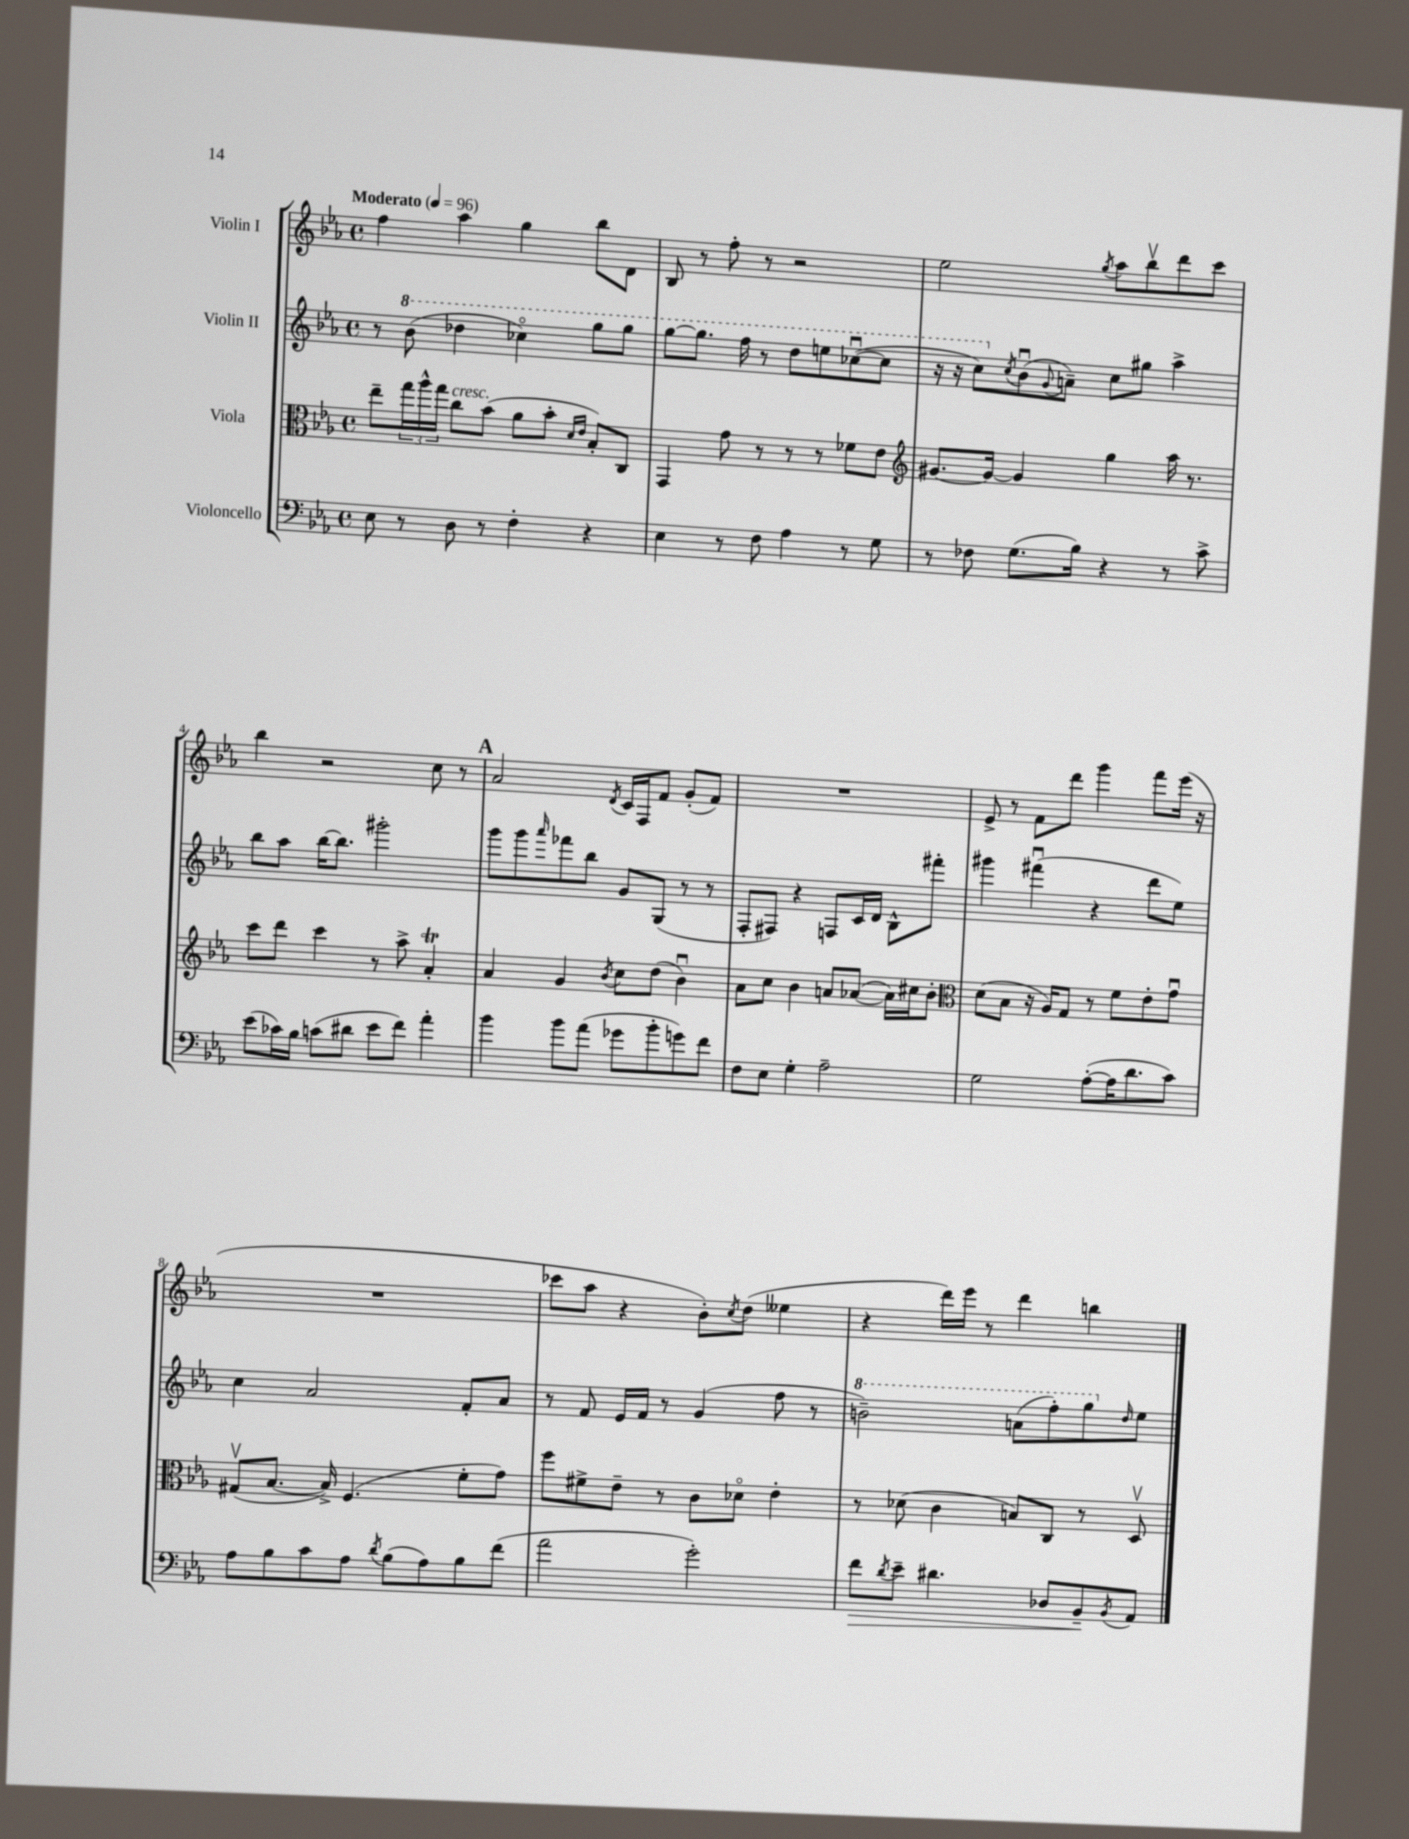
<<
\new StaffGroup <<
\new Staff = "s0" \with { instrumentName = "Violin I" } {
    \clef treble \key ees \major \defaultTimeSignature \time 4/4 \tempo "Moderato" 4 = 96
    f''4 aes''4 g''4 bes''8 d'8 |
    bes8 r8 f''8-. r8 r2 |
    ees''2 \acciaccatura { g''8 } aes''8 bes''8\upbow d'''8 c'''8 |
    bes''4 r2 c''8 r8 |
    \mark \markup { \bold "A" } aes'2 \acciaccatura { d'8 } c'16 f16 f'8 g'8-.( f'8) |
    R1 |
    ees'8-> r8 f'8 d'''8 g'''4 f'''8 ees'''16( r16 |
    R1 |
    ces'''8 aes''8 r4 bes'8-.) \acciaccatura { c''8 } d''8( eeses''4 |
    r4 d'''16) ees'''16 r8 d'''4 b''4 \bar "|." |
}
\new Staff = "s1" \with { instrumentName = "Violin II" } {
    \clef treble \key ees \major \defaultTimeSignature \time 4/4
    r8 \ottava #1 bes''8( des'''4 ces'''4\flageolet) g'''8 g'''8 |
    g'''8~ g'''8. f'''16 r8 d'''8 e'''8 ces'''8~\downbow( ces'''8 |
    r16 r16 c'''8) \ottava #0 \acciaccatura { c''8 } bes'8\downbow( \appoggiatura { g'8 } a'8--) c''8 gis''8 aes''4-> |
    bes''8 aes''8 bes''16~ bes''8. gis'''2-. |
    \mark \markup { \bold "A" } g'''8 g'''8 \grace { aes'''16 } fes'''8 bes''8 g'8 g8( r8 r8 |
    f8-. fis8) r4 f8 c'16 d'16 bes8-^ fis'''8-. |
    gis'''4 fis'''4\downbow( r4 d'''8 ees''8) |
    c''4 aes'2 f'8-. aes'8 |
    r8 f'8 ees'16 f'16 r8 g'4( f''8 r8 |
    \ottava #1 b''2--) a''8( f'''8-.) g'''8 \ottava #0 \grace { d''16 } ees''8 \bar "|." |
}
\new Staff = "s2" \with { instrumentName = "Viola" } {
    \clef alto \key ees \major \defaultTimeSignature \time 4/4
    ees''8-- \tuplet 3/2 { g''16 aes''16-^ g''16 } c''8^\markup { \italic "cresc." } bes'8( aes'8 bes'8-. \grace { d'16 ees'16 } bes8-.) c8 |
    g,4 g'8 r8 r8 r8 fes'8 ees'8 |
    \clef treble gis'8.~ gis'16~ gis'4 g''4 aes''16 r8. |
    c'''8 d'''8 c'''4 r8 aes''8-> aes'4-.\trill |
    \mark \markup { \bold "A" } aes'4 g'4 \acciaccatura { bes'8 } c''8 d''8( bes'4\downbow) |
    aes'8 c''8 bes'4 a'8 aes'8~( aes'16) cis''16 bes'8-. |
    \clef alto d'8( bes8 r16 aes16) g8 r8 f'8 ees'8-. g'8\downbow |
    gis8\upbow( bes8.~ bes16->) f4.( f'8-. g'8) |
    f''8 fis'8-> ees'8-- r8 c'8 des'8\flageolet ees'4-. |
    r8 des'8( c'4 b8) c8 r8 d8\upbow \bar "|." |
}
\new Staff = "s3" \with { instrumentName = "Violoncello" } {
    \clef bass \key ees \major \defaultTimeSignature \time 4/4
    ees8 r8 d8 r8 f4-. r4 |
    ees4 r8 f8 aes4 r8 g8 |
    r8 fes8 g8.( bes16) r4 r8 c'8-> |
    ees'8( ces'16) bes16 c'8( dis'8 ees'8 f'8) aes'4-. |
    \mark \markup { \bold "A" } bes'4 bes'8 aes'8( ges'8 bes'8-. g'8) f'8 |
    f8 ees8 g4-. aes2-- |
    g2 aes8~-.( aes16 d'8. c'8) |
    aes8 bes8 c'8 aes8 \acciaccatura { d'8 } bes8( aes8) bes8 f'8( |
    aes'2 g'2-.) |
    f'8\> \acciaccatura { d'8 } ees'8-- dis'4. des8 bes,8--\! \acciaccatura { bes,8 } aes,8 \bar "|." |
}
>>
>>
